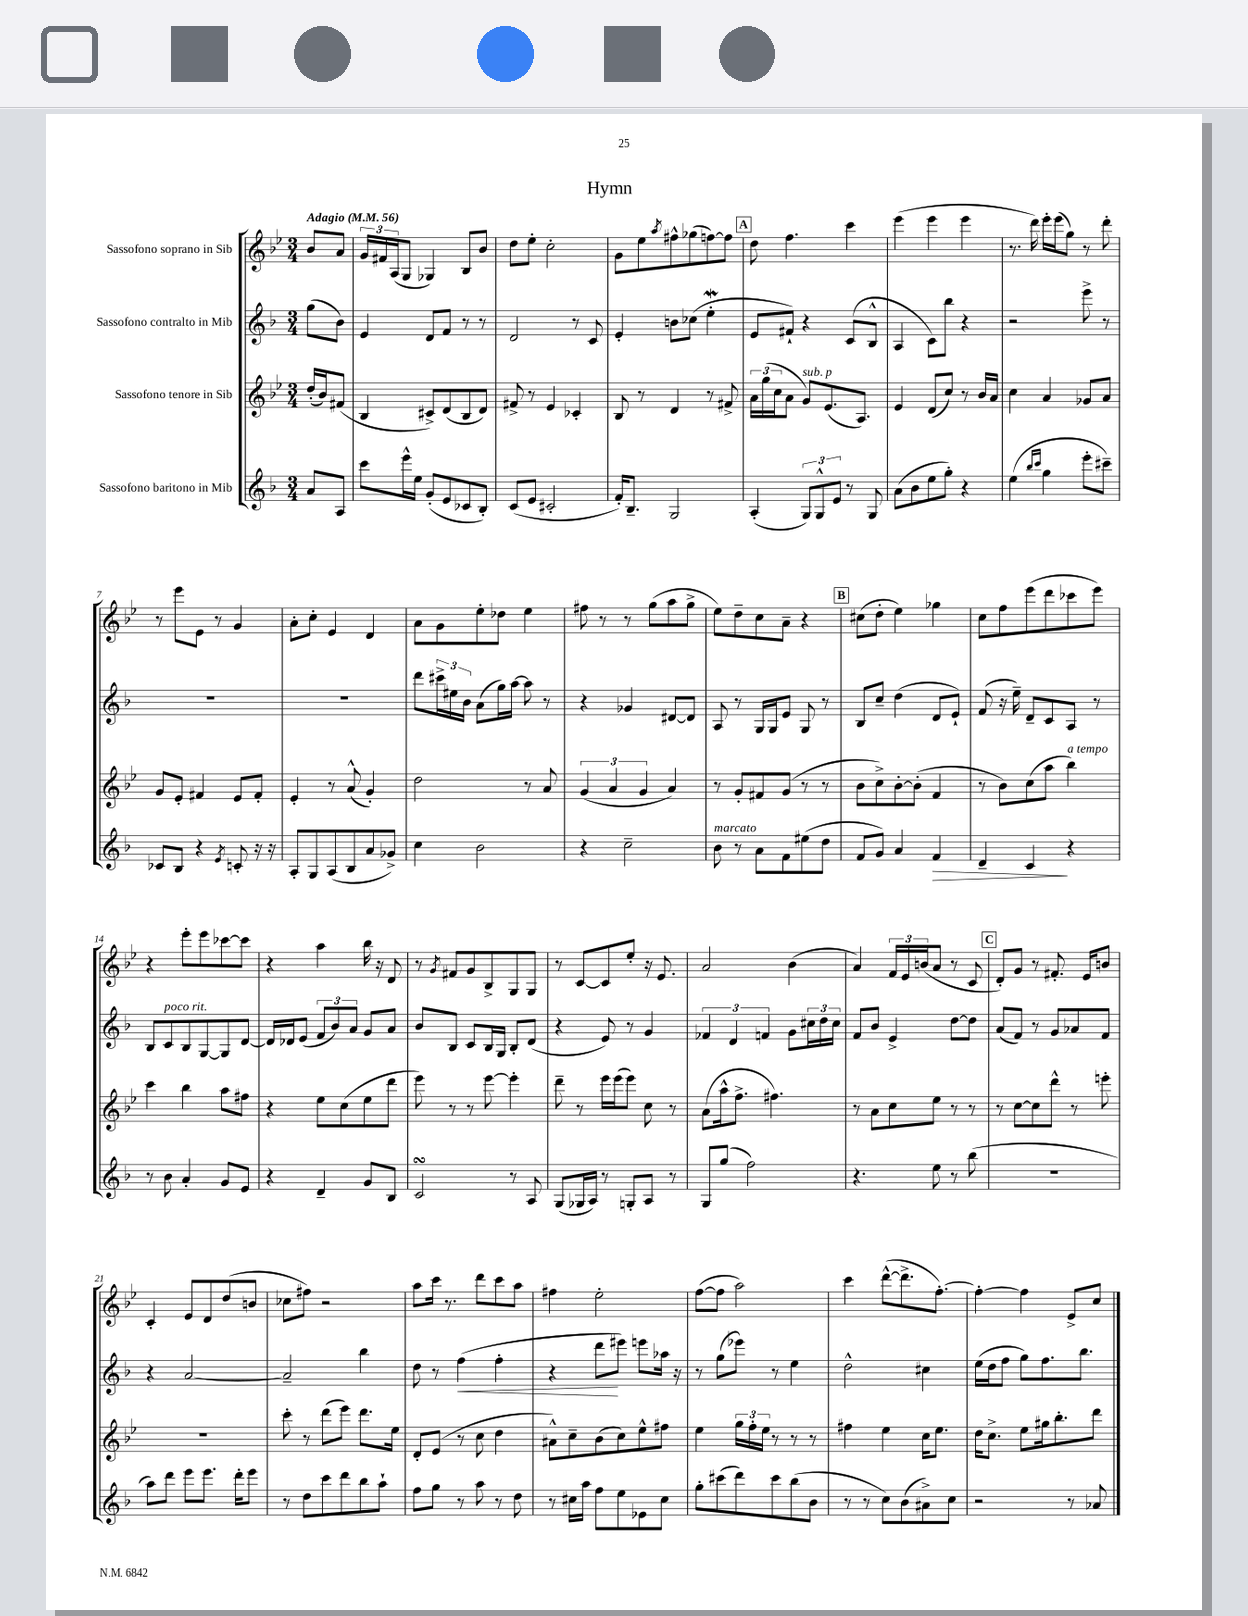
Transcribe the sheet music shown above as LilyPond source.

\header { title = "Hymn" }
<<
\new StaffGroup <<
\new Staff = "s0" \with { instrumentName = "Sassofono soprano in Sib" } {
    \clef treble \key bes \major \numericTimeSignature \time 3/4 \partial 4 \tempo "Adagio" 4 = 56
    bes'8 a'8 |
    \tuplet 3/2 { g'16 fis'16 a16( } g8 ges4) bes8 bes'8 |
    d''8 ees''8-. c''2-. |
    g'8 ees''8 \acciaccatura { a''8 } fis''8-^ ges''8( f''8~) f''8 |
    \mark \markup { \box "A" } d''8 f''4. c'''4 |
    ees'''4( ees'''4 ees'''4 |
    r8. d'''16) ees'''16-. ees'''16( g''8) r8 d'''8-. |
    r8 ees'''8 ees'8 r8 g'4 |
    a'8-. c''8-. ees'4 d'4 |
    a'8 g'8 ees''8-. des''8 ees''4 |
    fis''8 r8 r8 g''8( a''8 g''8-> |
    ees''8) d''8-- c''8 a'8-- r4 |
    \mark \markup { \box "B" } cis''8( d''8-. ees''4) ges''4 |
    c''8 f''8 ees'''8( d'''8 ces'''8 ees'''8) |
    r4 ees'''8-. ees'''8 ces'''8~ ces'''8 |
    r4 a''4 bes''16 r16 d'8 |
    r8 \acciaccatura { g'8 } fis'8 g'8 bes8-> g8 g8 |
    r8 c'8~ c'8 ees''8-. r16 ees'8. |
    a'2 bes'4( |
    a'4) \tuplet 3/2 { f'16 ees'16 b'16( } a'8 r8 c'8 |
    \mark \markup { \box "C" } d'8-.) g'8 r8 fis'8.-. ees'16 b'8 |
    c'4-. ees'8 d'8 d''8( b'8 |
    ces''8 fis''8) r2 |
    a''8 c'''16 r8. d'''8 c'''8 a''8 |
    fis''4 ees''2-. |
    f''8~( f''8 a''2) |
    c'''4 d'''8~-^( d'''8.-> f''8.~-.) |
    f''4~-. f''4 ees'8-> c''8 \bar "|." |
}
\new Staff = "s1" \with { instrumentName = "Sassofono contralto in Mib" } {
    \clef treble \key f \major \numericTimeSignature \time 3/4 \partial 4
    g''8( bes'8) |
    e'4 d'8 f'8 r8 r8 |
    d'2 r8 c'8 |
    e'4-. b'8 ces''8( e''4-.\mordent |
    \mark \markup { \box "A" } e'8 fis'8-!) r4 c'8( bes8-^ |
    a4 c'8) bes''8 r4 |
    r2 e'''8-> r8 |
    R2. |
    R2. |
    d'''8 \tuplet 3/2 { cis'''16-> eis''16 bes'16 } a'8( g''16) a''16~ a''8 r8 |
    r4 ges'4 dis'8~ dis'8 |
    a8 r8 g16 g16 e'8 g8 r8 |
    \mark \markup { \box "B" } bes8 c''8-- d''4( d'8 e'8-!) |
    f'8( r16 e''16--) d'8-- c'8 a8 r8 |
    bes8 c'8^\markup { \italic "poco rit." } bes8 g8~ g8 d'8~ |
    d'16 des'16 e'8( \tuplet 3/2 { f'8 bes'8) a'8 } g'8 a'8 |
    bes'8 bes8 c'8 bes16 g16 bes8-. d'8( |
    r4 e'8) r8 g'4 |
    \tuplet 3/2 { fes'4 d'4 f'4 } g'8 \tuplet 3/2 { cis''16 d''16 cis''16 } |
    f'8 bes'8 e'4-> d''8~ d''8 |
    \mark \markup { \box "C" } a'8( f'8) r8 g'8 aes'8 f'8 |
    r4 a'2~ |
    a'2-- bes''4 |
    d''8 r8 f''4\<( f''4-. |
    r4 d'''8\! eis'''8) e'''8 aes''16 r16 |
    r8 g''8( ees'''8) r8 e''4 |
    d''2-^ cis''4 |
    e''16( d''16 f''8 g''8) f''8. bes''8. \bar "|." |
}
\new Staff = "s2" \with { instrumentName = "Sassofono tenore in Sib" } {
    \clef treble \key bes \major \numericTimeSignature \time 3/4 \partial 4
    d''16-.( bes'16) fis'8( |
    bes4 cis'8->) d'8( bes8 d'8) |
    fis'8-> r8 ees'4 ces'4-. |
    bes8 r8 d'4 r8 fis'8-> |
    \mark \markup { \box "A" } \tuplet 3/2 { a'16 g''16( c''16 } a'8 g'8^\markup { \italic "sub. p" }) ees'8.( a8.) |
    ees'4 d'8( c''8) r8 bes'16 a'16 |
    c''4 a'4 ges'8 a'8 |
    g'8 ees'8-. fis'4 ees'8 fis'8-. |
    ees'4-. r8 a'8-^( g'4-.) |
    d''2 r8 a'8 |
    \tuplet 3/2 { g'4( a'4 g'4 } a'4) |
    r8 g'8-. fis'8 g'8( r8 r8 |
    \mark \markup { \box "B" } bes'8 c''8->) bes'8~-. bes'8-.( f'4 |
    r8 bes'8) c''8( a''8 bes''4^\markup { \italic "a tempo" }) |
    c'''4 bes''4 a''8 fis''8 |
    r4 ees''8 c''8( ees''8 d'''8 |
    ees'''8) r8 r8 ees'''8~ ees'''4-. |
    d'''8-- r8 ees'''16 ees'''16( ees'''8) c''8 r8 |
    a'8( a''16-^ f''8.-> fis''4.) |
    r8 a'8 c''8 ees''8 r8 r8 |
    \mark \markup { \box "C" } r8 c''8~ c''8 d'''8-^ r8 e'''8-. |
    R2. |
    c'''8-. r8 d'''8( ees'''8) d'''8. ees''16 |
    d'8-. ees'8( r8 c''8 d''4 |
    ais'8-^) c''8-- bes'8( c''8) ees''8-^ fis''8 |
    ees''4 \tuplet 3/2 { g''16 f''16-. ees''16 } r8 r8 r8 |
    fis''4 ees''4 c''16 ees''8. |
    d''16 c''8.-> ees''8 gis''16 bes''8.-. d'''8 \bar "|." |
}
\new Staff = "s3" \with { instrumentName = "Sassofono baritono in Mib" } {
    \clef treble \key f \major \numericTimeSignature \time 3/4 \partial 4
    a'8 a8 |
    c'''8 e'''16-^ e''16 g'8-.( e'8 ces'8 bes8-.) |
    c'8( e'8 cis'2-. |
    f'16-.) bes8.-- g2 |
    \mark \markup { \box "A" } a4-.( \tuplet 3/2 { g8) g8-^ e'8 } r8 g8 |
    a'8( bes'8 e''8 g''8-.) r4 |
    e''4( \grace { bes''16 c'''16 } g''4 e'''8-. cis'''8--) |
    ces'8 bes8 r4 \acciaccatura { e'8 } c'8-. r16 r16 |
    a8-. g8 a8( bes8 a'8 ges'8->) |
    c''4 bes'2 |
    r4 c''2-- |
    bes'8^\markup { \italic "marcato" } r8 a'8 f'8 eis''8( d''8 |
    \mark \markup { \box "B" } f'8 g'8) a'4 f'4\> |
    d'4-- c'4\! r4 |
    r8 bes'8 a'4-. g'8 e'8 |
    r4 d'4-- g'8 bes8 |
    c'2\turn r8 a8 |
    g8( ges16 a16) r8 g8-. a8 r8 |
    g8 g''8( f''2) |
    r4. e''8 r8 bes''8( |
    \mark \markup { \box "C" } R2. |
    a''8) d'''8 e'''8 e'''8. d'''16-. e'''8 |
    r8 d''8 c'''8 d'''8 bes''8 a''8-! |
    f''8 g''8 r8 a''8 r8 d''8 |
    r8 cis''16 a''16 f''8 e''8 ees'8 cis''8 |
    g''8-. cis'''8( d'''8) cis'''8 bes''8( bes'8 |
    r8 r8 c''8) bes'8( ais'8->) c''8 |
    r2 r8 aes'8 \bar "|." |
}
>>
>>
